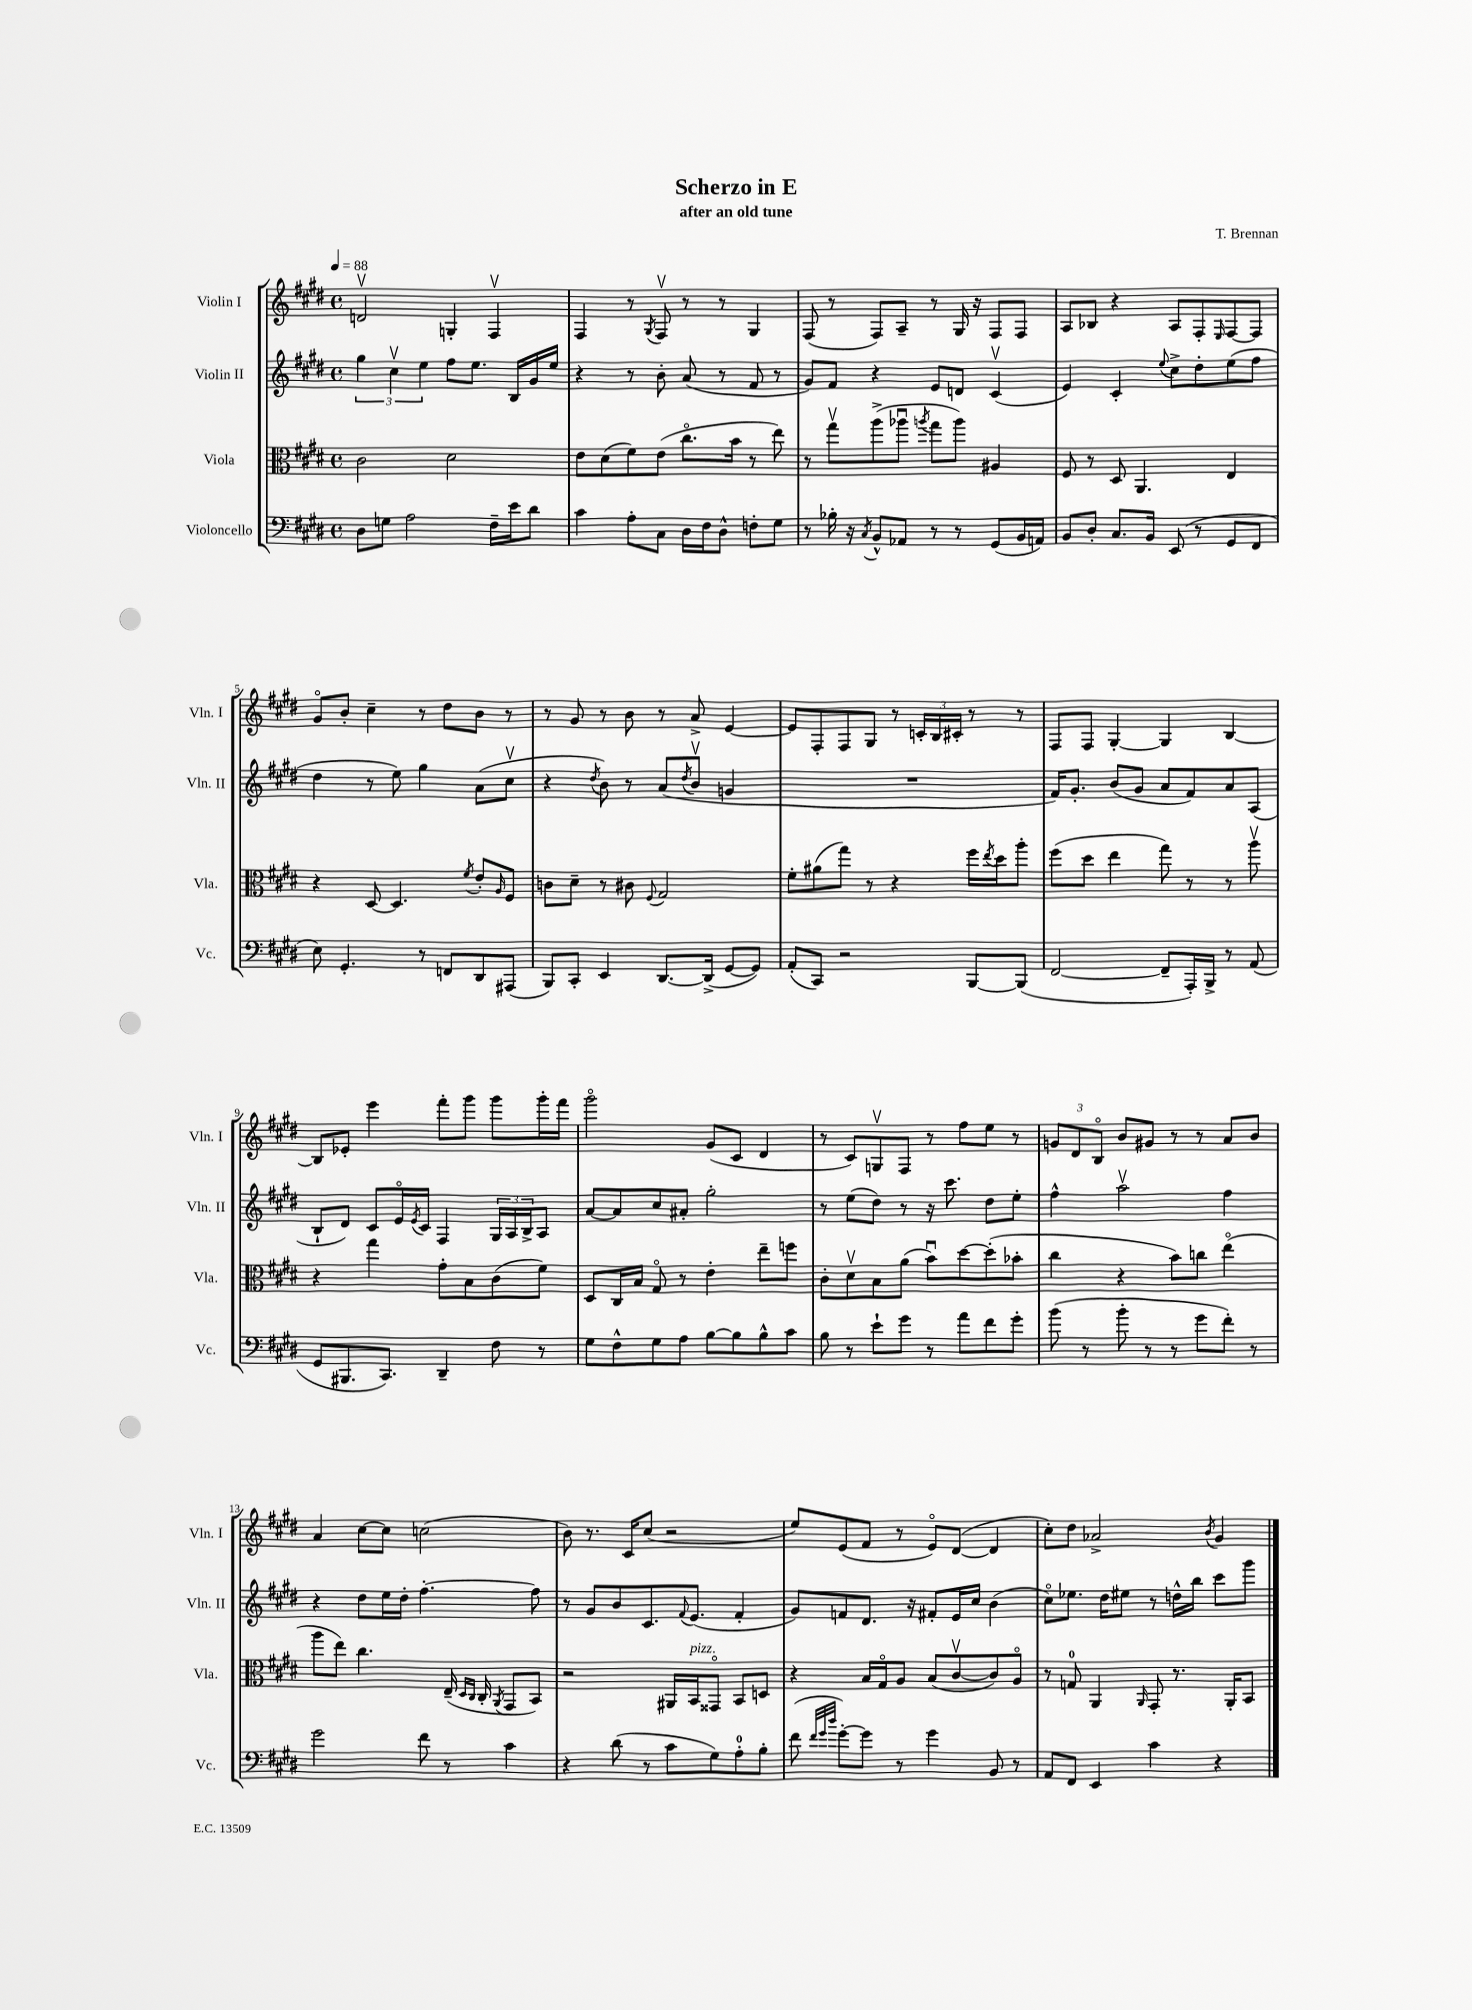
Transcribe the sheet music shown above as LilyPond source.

\header { title = "Scherzo in E" composer = "T. Brennan" subtitle = "after an old tune" }
<<
\new StaffGroup <<
\new Staff = "s0" \with { instrumentName = "Violin I" shortInstrumentName = "Vln. I" } {
    \clef treble \key e \major \defaultTimeSignature \time 4/4 \tempo 4 = 88
    d'2\upbow g4-. fis4\upbow |
    fis4 r8 \acciaccatura { gis8 } fis8\upbow r8 r8 gis4 |
    fis8( r8 fis8) a8-- r8 gis16 r16 fis8 fis8 |
    a8 bes8 r4 a8 fis8-. \grace { e16 } fis8~ fis8 |
    gis'8\flageolet b'8-. cis''4-- r8 dis''8 b'8 r8 |
    r8 gis'8 r8 b'8 r8 a'8-> e'4~ |
    e'8 fis8-. fis8 gis8 r8 \tuplet 3/2 { c'16-. b16 cis'16-. } r8 r8 |
    fis8 fis8 gis4~-. gis4 b4~ |
    b8 ees'8-. e'''4 fis'''8-. gis'''8 gis'''8 gis'''16-. fis'''16 |
    gis'''2\flageolet gis'8( cis'8 dis'4 |
    r8 cis'8) g8\upbow fis8 r8 fis''8 e''8 r8 |
    \tuplet 3/2 { g'8 dis'8 b8\flageolet } b'8 gis'8 r8 r8 a'8 b'8 |
    a'4 cis''8~ cis''8 c''2( |
    b'8) r8. cis'16 cis''8( r2 |
    e''8) e'8( fis'8 r8 e'8\flageolet) dis'8~( dis'4 |
    cis''8-.) dis''8 aes'2-> \acciaccatura { b'8 } gis'4 \bar "|." |
}
\new Staff = "s1" \with { instrumentName = "Violin II" shortInstrumentName = "Vln. II" } {
    \clef treble \key e \major \defaultTimeSignature \time 4/4
    \tuplet 3/2 { gis''4 cis''4\upbow e''4 } fis''8 e''8. b16 gis'16 e''16 |
    r4 r8 b'8-. a'8( r8 fis'8 r8 |
    gis'8) fis'8 r4 e'8 d'8 cis'4\upbow( |
    e'4) cis'4-. \appoggiatura { e''8 } cis''8-> dis''8-. e''8( fis''8 |
    dis''4 r8 e''8) gis''4 a'8( cis''8\upbow |
    r4 \acciaccatura { dis''8 } b'8) r8 a'8( \acciaccatura { dis''8 } b'8\upbow g'4 |
    R1 |
    fis'16) gis'8.-. b'8( gis'8 a'8 fis'8) a'8 a8( |
    b8-! dis'8) cis'8 e'16\flageolet \acciaccatura { e'8 } cis'16 fis4 \tuplet 3/2 { gis16 a16 b16-> } a8 |
    a'8~ a'8 cis''8 ais'8-. gis''2-. |
    r8 e''8( dis''8) r8 r16 cis'''8. dis''8 e''8-. |
    fis''4-^ a''2\upbow fis''4 |
    r4 dis''8 e''16 dis''16-. fis''4.~-. fis''8 |
    r8 gis'8 b'8 cis'8. \appoggiatura { fis'8 } e'8.( fis'4-. |
    gis'8) f'8 dis'8. r16 fis'8-. e'16 cis''16 b'4( |
    cis''8\flageolet) ees''8. dis''16 eis''8 r8 d''16-^ b''16 cis'''8 gis'''8 \bar "|." |
}
\new Staff = "s2" \with { instrumentName = "Viola" shortInstrumentName = "Vla." } {
    \clef alto \key e \major \defaultTimeSignature \time 4/4
    cis'2 dis'2 |
    e'8 dis'8( fis'8) e'8( cis''8.\flageolet b'16 r8 e''8) |
    r8 gis''8\upbow a''8->( aes''8\downbow \acciaccatura { a''8 } gis''8 a''8) ais4 |
    fis8 r8 dis8 a,4. e4 |
    r4 dis8~ dis4. \acciaccatura { fis'8 } e'8-. \grace { a16 } fis8 |
    c'8 dis'8-- r8 cis'8 \appoggiatura { fis8 } gis2 |
    fis'8-. ais'8( gis''8) r8 r4 fis''16 \acciaccatura { e''8 } dis''16 a''8-. |
    fis''8( dis''8 e''4 gis''8) r8 r8 a''8\upbow |
    r4 gis''4 gis'8-. b8 cis'8( fis'8) |
    dis8 cis16 b16 gis8\flageolet r8 e'4-. e''8-- f''8 |
    cis'8-. dis'8\upbow b8 a'8( b'8\downbow) dis''8~ dis''8-.( bes'8-. |
    cis''4 r4 b'8) c''8 e''4\flageolet( |
    a''8 e''8) cis''4. e16--( \grace { dis16 cis16 } cis16-. \acciaccatura { a,8 } gis,8 b,8) |
    r2 ais,16 b,16^\markup { \italic "pizz." } gisis,8\flageolet b,8 d8 |
    r4 b16 gis16\flageolet a8 b8( cis'8~\upbow cis'8) a8\flageolet |
    r8 g8-0 a,4 \grace { a,16 } gis,8-. r8. a,16-. b,8 \bar "|." |
}
\new Staff = "s3" \with { instrumentName = "Violoncello" shortInstrumentName = "Vc." } {
    \clef bass \key e \major \defaultTimeSignature \time 4/4
    dis8 g8 a2 fis16-- e'16 dis'8 |
    cis'4 a8-. cis8 dis16 fis16 dis8-^ f8-. gis8 |
    r8 bes16-. r16 \acciaccatura { cis8 } b,8-^ aes,8 r8 r8 gis,8( b,16 a,16) |
    b,8 dis8-. cis8. b,16 e,8( r8 gis,8 fis,8 |
    e8) gis,4.-. r8 f,8 dis,8 ais,,8( |
    b,,8) cis,8-. e,4 dis,8.~ dis,16->( gis,8~ gis,8) |
    a,8-.( cis,8) r2 b,,8~ b,,8( |
    fis,2~ fis,8-- a,,16-.) b,,16-> r8 a,8( |
    gis,8 bis,,8. cis,8.) dis,4-- fis8 r8 |
    gis8 fis8-^ gis8 a8 b8~ b8 b8-^ cis'8 |
    b8 r8 e'8-! gis'8 r8 a'8 fis'8 gis'8-. |
    b'8( r8 b'8-. r8 r8 gis'8 fis'8-.) r8 |
    gis'2 fis'8 r8 cis'4 |
    r4 dis'8( r8 cis'8 gis8) a8-0-. b8-. |
    fis'8( \grace { fis'32 gis'32 dis''32 } gis'8~-.) gis'8 r8 gis'4 b,8 r8 |
    a,8 fis,8 e,4 cis'4 r4 \bar "|." |
}
>>
>>
